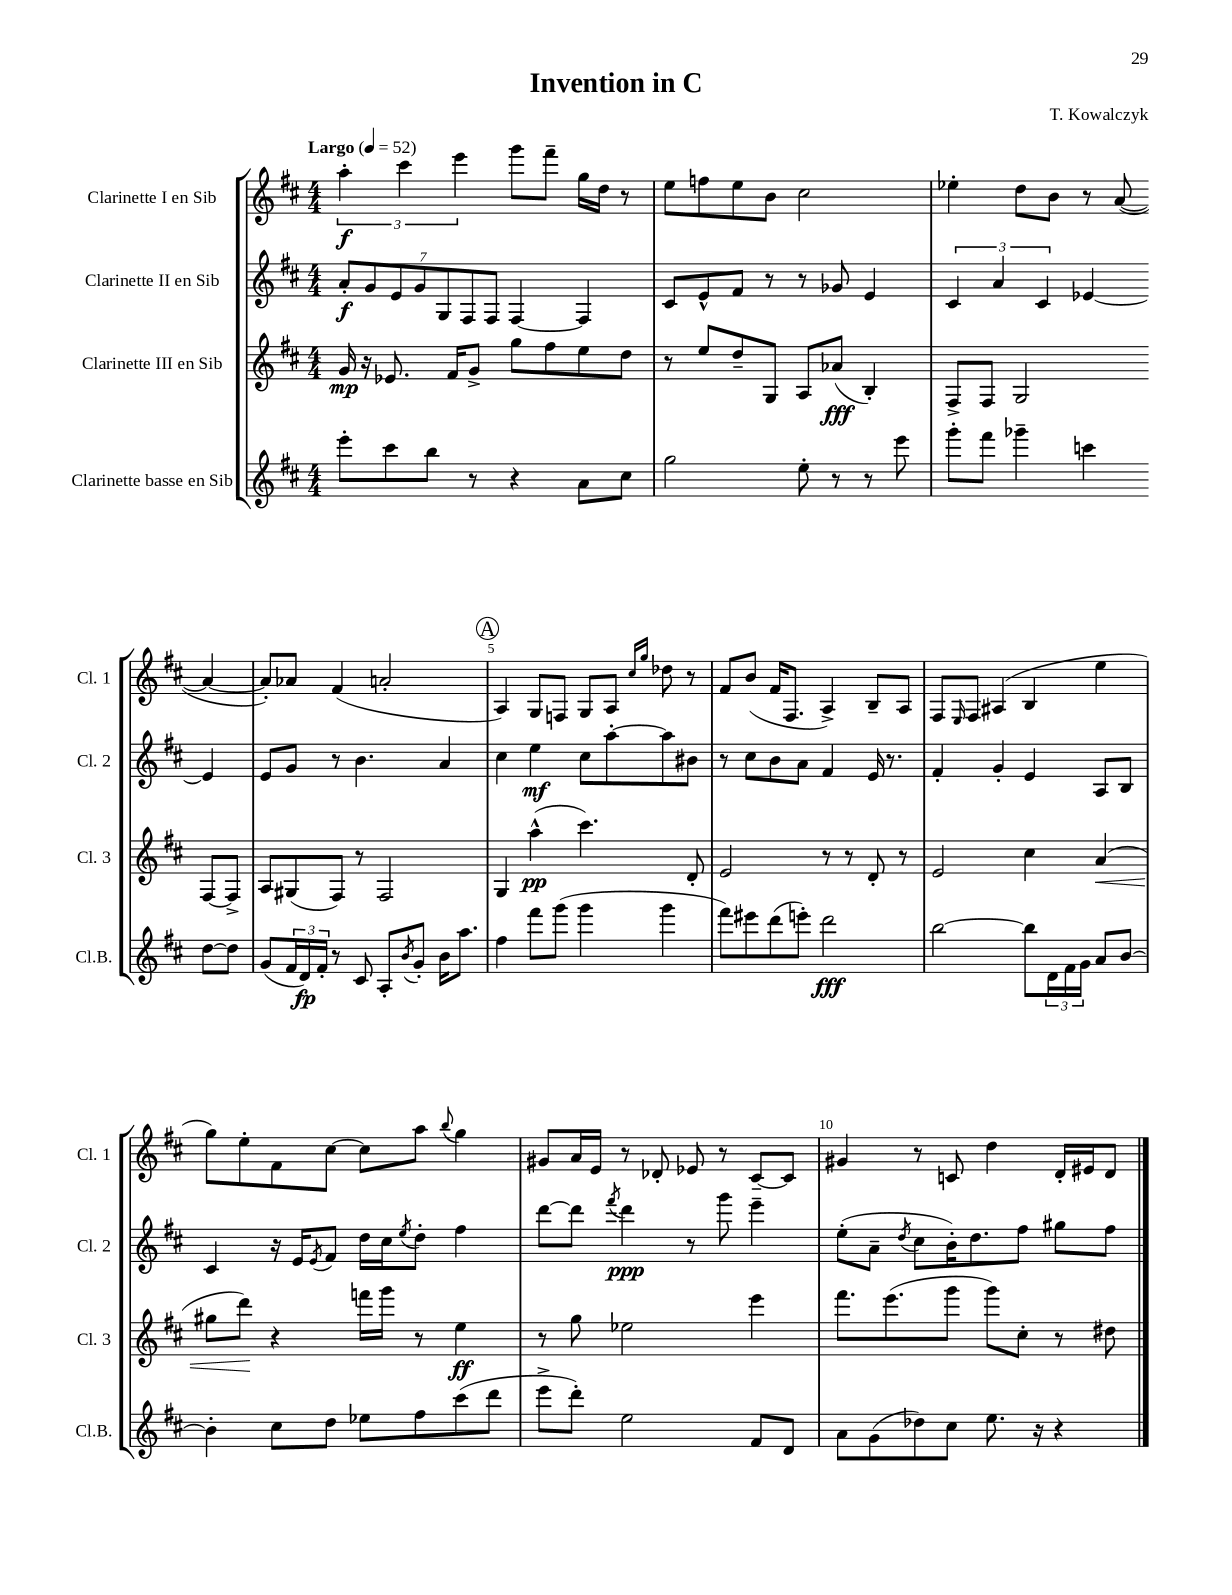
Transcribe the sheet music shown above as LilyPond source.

\header { title = "Invention in C" composer = "T. Kowalczyk" }
<<
\new StaffGroup <<
\new Staff = "s0" \with { instrumentName = "Clarinette I en Sib" shortInstrumentName = "Cl. 1" } {
    \clef treble \key d \major \numericTimeSignature \time 4/4 \tempo "Largo" 4 = 52
    \tuplet 3/2 { a''4-.\f cis'''4 e'''4 } g'''8 fis'''8-- g''16 d''16 r8 |
    e''8 f''8 e''8 b'8 cis''2 |
    ees''4-. d''8 b'8 r8 a'8~( a'4~ |
    a'8-.) aes'8 fis'4( a'2-. |
    \mark \markup { \circle "A" } a4) g8 f8 g8 a8 \grace { cis''16 g''16 } des''8 r8 |
    fis'8 b'8( fis'16 fis8. a4->) b8-- a8 |
    fis8 \grace { e16 } fis8 ais4( b4 e''4 |
    g''8) e''8-. fis'8 cis''8~ cis''8 a''8 \appoggiatura { b''8 } g''4 |
    gis'8 a'16 e'16 r8 des'8-. ees'8 r8 cis'8~-- cis'8 |
    gis'4 r8 c'8 d''4 d'16-. eis'16 d'8 \bar "|." |
}
\new Staff = "s1" \with { instrumentName = "Clarinette II en Sib" shortInstrumentName = "Cl. 2" } {
    \clef treble \key d \major \numericTimeSignature \time 4/4
    \tuplet 7/4 { a'8-.\f g'8 e'8 g'8 g8 fis8 fis8 } fis4~ fis4 |
    cis'8 e'8-^ fis'8 r8 r8 ges'8 e'4 |
    \tuplet 3/2 { cis'4 a'4 cis'4 } ees'4~ ees'4 |
    e'8 g'8 r8 b'4. a'4 |
    \mark \markup { \circle "A" } cis''4 e''4\mf cis''8 a''8~-. a''8 bis'8 |
    r8 cis''8 b'8 a'8 fis'4 e'16 r8. |
    fis'4-. g'4-. e'4 a8 b8 |
    cis'4 r16 e'16 \acciaccatura { e'8 } fis'8 d''16 cis''16 \acciaccatura { e''8 } d''8-. fis''4 |
    d'''8~ d'''8 \acciaccatura { fis'''8 } d'''4\ppp r8 g'''8 e'''4-- |
    e''8-.( a'8-- \acciaccatura { d''8 } cis''8 b'16-.) d''8. fis''8 gis''8 fis''8 \bar "|." |
}
\new Staff = "s2" \with { instrumentName = "Clarinette III en Sib" shortInstrumentName = "Cl. 3" } {
    \clef treble \key d \major \numericTimeSignature \time 4/4
    g'16\mp r16 ees'8. fis'16 g'8-> g''8 fis''8 e''8 d''8 |
    r8 e''8 d''8-- g8 a8 aes'8\fff( b4-.) |
    fis8-> fis8 g2 fis8~ fis8-> |
    a8 gis8( fis8) r8 fis2 |
    \mark \markup { \circle "A" } g4 a''4-^\pp( cis'''4.) d'8-. |
    e'2 r8 r8 d'8-. r8 |
    e'2 cis''4 a'4\<( |
    gis''8 d'''8\!) r4 f'''16 g'''16 r8 e''4\ff |
    r8 g''8 ees''2 e'''4 |
    fis'''8. e'''8.( g'''8 g'''8) cis''8-. r8 dis''8 \bar "|." |
}
\new Staff = "s3" \with { instrumentName = "Clarinette basse en Sib" shortInstrumentName = "Cl.B." } {
    \clef treble \key d \major \numericTimeSignature \time 4/4
    e'''8-. cis'''8 b''8 r8 r4 a'8 cis''8 |
    g''2 e''8-. r8 r8 e'''8 |
    g'''8-. fis'''8 ges'''4-- c'''4 d''8~ d''8 |
    g'8( \tuplet 3/2 { fis'16 d'16\fp) fis'16-. } r8 cis'8 a8-. \acciaccatura { b'8 } g'8-. b'16 a''8. |
    \mark \markup { \circle "A" } fis''4 fis'''8 g'''8( g'''4 g'''4 |
    fis'''8) eis'''8 d'''8( e'''8-.) d'''2\fff |
    b''2~ b''8 \tuplet 3/2 { d'16 fis'16 g'16 } a'8 b'8~ |
    b'4-. cis''8 d''8 ees''8 fis''8 cis'''8( d'''8 |
    e'''8-> d'''8-.) e''2 fis'8 d'8 |
    a'8 g'8( des''8) cis''8 e''8. r16 r4 \bar "|." |
}
>>
>>
\layout { \context { \Score \override BarNumber.break-visibility = ##(#f #t #t) barNumberVisibility = #(every-nth-bar-number-visible 5) } }
